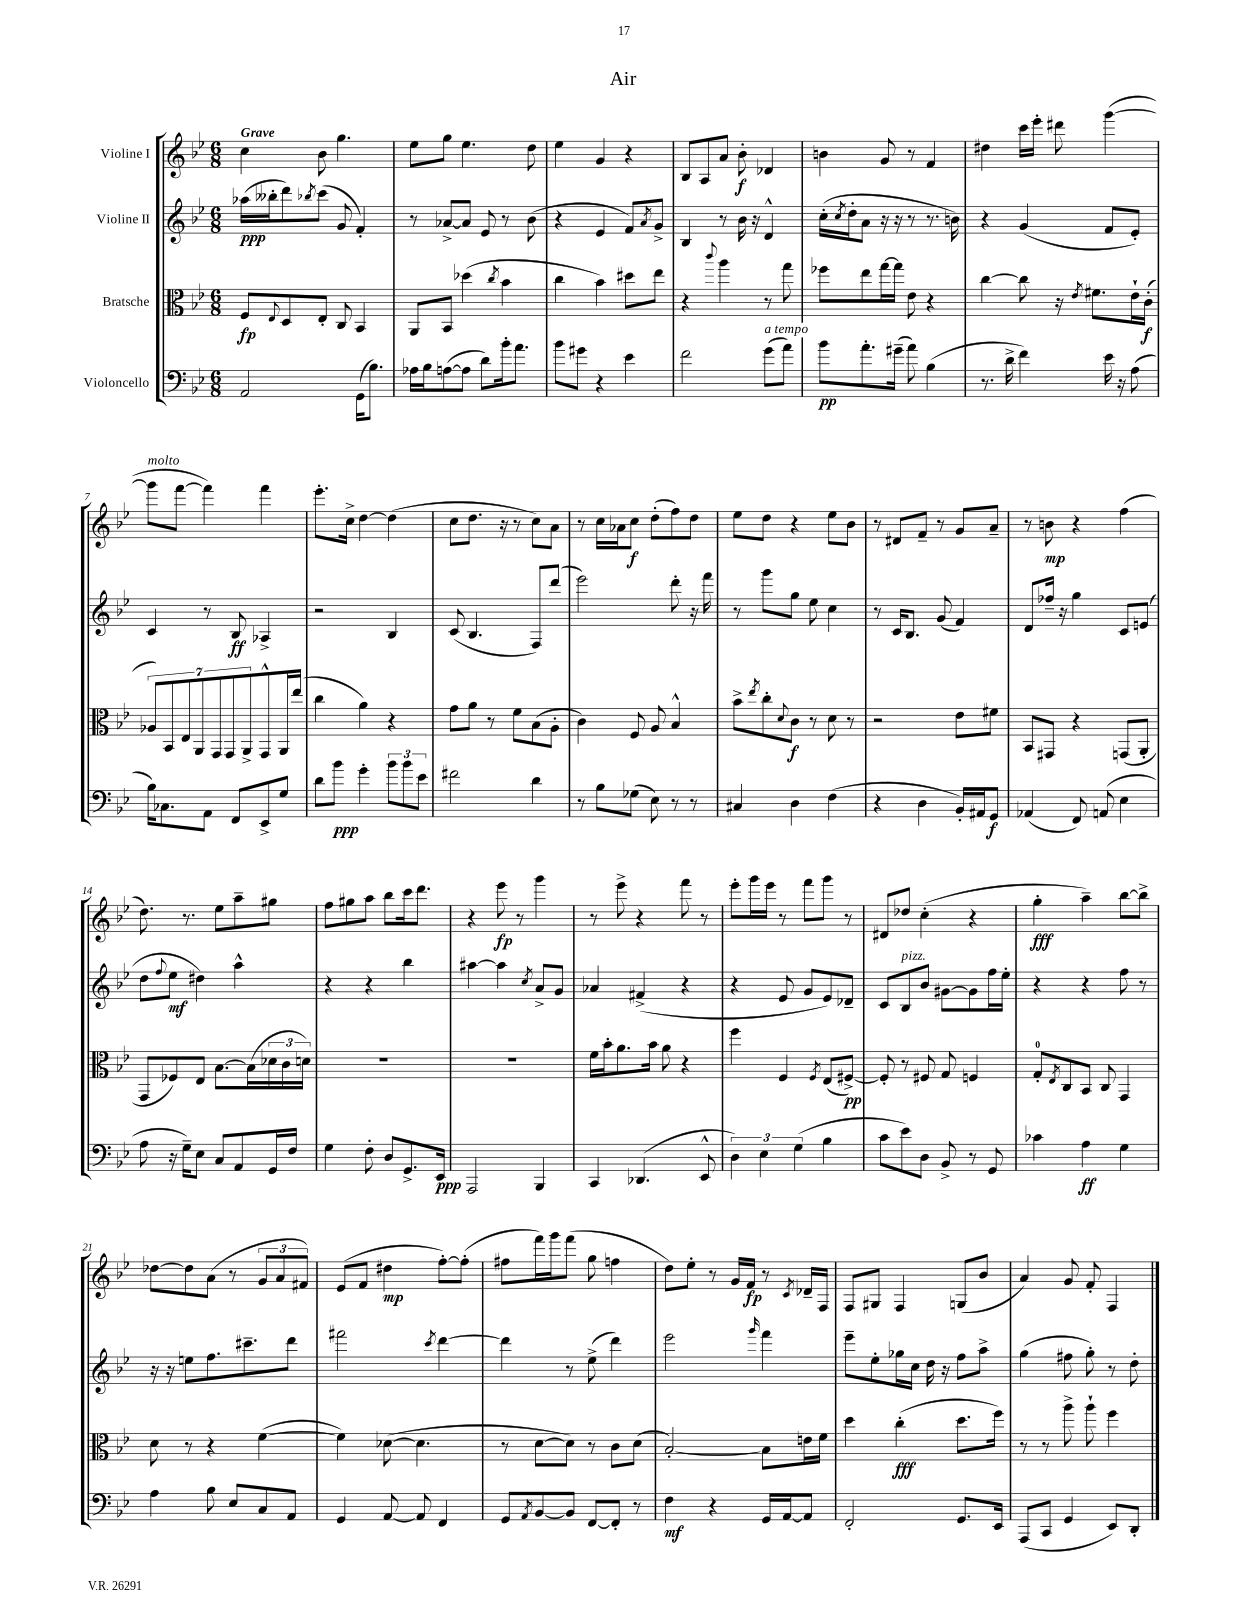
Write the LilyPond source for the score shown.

\header { title = "Air" }
<<
\new StaffGroup <<
\new Staff = "s0" \with { instrumentName = "Violine I" } {
    \clef treble \key bes \major \numericTimeSignature \time 6/8 \tempo "Grave"
    c''4 bes'8 g''4. |
    ees''8 g''8 ees''4. d''8 |
    ees''4 g'4 r4 |
    bes8 a8 a'8 bes'8-.\f des'4 |
    b'4 g'8 r8 f'4 |
    dis''4 c'''16 ees'''16-. dis'''8 g'''4~( |
    g'''8^\markup { \italic "molto" } f'''8~ f'''4) f'''4 |
    ees'''8.-. c''16-> d''4~ d''4( |
    c''8 d''8. r16 r8 c''8) a'8 |
    r8 c''16 aes'16 c''8\f d''8-.( f''8) d''8 |
    ees''8 d''8 r4 ees''8 bes'8 |
    r8 dis'8 f'8-- r8 g'8 a'8-- |
    r8 b'8\mp r4 f''4( |
    d''8.) r8. ees''8 a''8-- gis''8 |
    f''8 gis''8 a''8 bes''8 c'''16 d'''8. |
    r4 ees'''8\fp r8 g'''4 |
    r8 ees'''8-> r4 f'''8 r8 |
    ees'''8-. g'''16 ees'''16 r8 f'''8 g'''8 r8 |
    dis'8 des''8 c''4-.( r4 |
    g''4-.\fff a''4--) bes''8~ bes''8-> |
    des''8~ des''8 a'8( r8 \tuplet 3/2 { g'8 a'8 fis'8) } |
    ees'8( f'8 dis''4\mp f''8~-.) f''8-.( |
    fis''8 f'''16) g'''16 f'''8( g''8 f''4 |
    d''8) ees''8-. r8 g'16 f'16\fp r8 \acciaccatura { c'8 } des'16-- f16 |
    f8 gis8 f4 g8( bes'8 |
    a'4) g'8 f'8-. f4 \bar "|." |
}
\new Staff = "s1" \with { instrumentName = "Violine II" } {
    \clef treble \key bes \major \numericTimeSignature \time 6/8
    aes''16\ppp( beses''16-. d'''8) \acciaccatura { bes''8 } c'''8( g'8 f'4-.) |
    r8 aes'8~-> aes'8 ees'8 r8 bes'8( |
    r4 ees'4 f'8) \acciaccatura { a'8 } g'8-> |
    bes4 r8 bes'16 r16 d'4-^ |
    c''16-.( \acciaccatura { c''8 } d''16-. a'8 r16 r16 r8 r8. b'16) |
    r4 g'4( f'8 ees'8-.) |
    c'4 r8 bes8\ff aes4-> |
    r2 bes4 |
    c'8( bes4. f8) d'''8( |
    ees'''2) d'''8-. r16 f'''16 |
    r8 g'''8 g''8 ees''8 c''4 |
    r8 c'16 bes8. g'8( f'4) |
    d'8 fes''16-- r16 g''4 c'8 e'8( |
    d''8 \appoggiatura { f''8 } ees''8\mf dis''4) a''4-^ |
    r4 r4 bes''4 |
    ais''4~ ais''4 \acciaccatura { c''8 } a'8-> g'8 |
    aes'4 fis'4->( r4 |
    r4 ees'8 g'8 ees'8) des'8-- |
    c'8 bes8^\markup { \italic "pizz." } bes'8 gis'8~ gis'8 f''16 ees''16-. |
    r4 r4 f''8 r8 |
    r16 r16 e''8 f''8. cis'''8.-- d'''8 |
    fis'''2 \acciaccatura { c'''8 } d'''4~ |
    d'''4 r8 ees''8->( d'''4) |
    ees'''2 \grace { g'''16 } f'''4 |
    ees'''8-- ees''8-. ges''16 c''16 d''16 r16 f''8 a''8-> |
    g''4( fis''8 g''8-.) r8 d''8-. \bar "|." |
}
\new Staff = "s2" \with { instrumentName = "Bratsche" } {
    \clef alto \key bes \major \numericTimeSignature \time 6/8
    f8\fp \appoggiatura { ees8 } d8 ees8-. c8 bes,4 |
    a,8 bes,8 des''4( \acciaccatura { c''8 } bes'4 |
    c''4 bes'4) dis''8 ees''8 |
    r4 \appoggiatura { c'''8 } a''4 r8 g''8 |
    fes''8 ees''8 g''16~ g''16 ees'8 r4 |
    c''4~ c''8 r16 \acciaccatura { ees'8 } fis'8. ees'16-! c'16-.\f( |
    \tuplet 7/4 { aes8) bes,8 ees8 a,8 g,8 g,8 a,8-> } g,8-^ a,16 ees''16( |
    c''4 a'4) r4 |
    g'8 a'8 r8 f'8 bes8( a8-. |
    c'4) f8 a8 bes4-^ |
    bes'8-> \acciaccatura { ees''8 } c''8-. \appoggiatura { d'8 } c'8\f r8 d'8 r8 |
    r2 ees'8 fis'8 |
    bes,8 gis,8 r4 g,8( a,8-. |
    g,8 fes8) ees8 bes8.~ bes16( \tuplet 3/2 { des'16 c'16 d'16) } |
    R2. |
    R2. |
    f'16 bes'16-. a'8. bes'16 a'8 r4 |
    f''4 f4 \acciaccatura { f8 } ees8( fis8~->\pp) |
    fis8-. r8 fis8 g8 f4 |
    g8-0-. \acciaccatura { ees8 } c8 bes,8 c8 g,4 |
    d'8 r8 r4 f'4~( |
    f'4) des'8~( des'4. |
    r8 d'8~ d'8) r8 c'8 d'8( |
    bes2~-.) bes8 e'16 f'16 |
    d''4 c''4-.\fff( d''8. f''16) |
    r8 r8 a''8-> a''8-! f''4 \bar "|." |
}
\new Staff = "s3" \with { instrumentName = "Violoncello" } {
    \clef bass \key bes \major \numericTimeSignature \time 6/8
    a,2 g,16( bes8.) |
    aes16 bes16 a8~( a8 d'8) bes'16-. a'8. |
    bes'8 gis'8 r4 ees'4 |
    f'2 g'8^\markup { \italic "a tempo" }( a'8) |
    bes'8\pp a'8.-. gis'16--( a'8) bes4( |
    r8. d'16-> f'4) ees'16 r16 a8( |
    bes16) ces8. a,8 f,8 ees,8-> g8 |
    d'8 bes'8\ppp g'4-. \tuplet 3/2 { bes'8 bes'8 ees'8 } |
    fis'2 d'4 |
    r8 bes8 ges8( ees8) r8 r8 |
    cis4 d4 f4( |
    r4 d4 bes,16-.) ais,16 g,8\f |
    aes,4( f,8) a,8( ees4 |
    a8 r16 g16--) ees8 c8 a,8 g,16 f16 |
    g4 f8-. d8 g,8.-> ees,16\ppp |
    a,,2 bes,,4 |
    c,4 des,4.( ees,8-^ |
    \tuplet 3/2 { d4) ees4 g4( } bes4 |
    c'8 ees'8) d8 bes,8-> r8 g,8 |
    ces'4 a4\ff g4 |
    a4 bes8 ees8 c8 a,8 |
    g,4 a,8~ a,8 f,4 |
    g,8 \acciaccatura { a,8 } bes,8~ bes,8 f,8~ f,8-. r8 |
    f4\mf r4 g,16 a,16~ a,8 |
    f,2-. g,8. ees,16 |
    a,,8( c,8 g,4 ees,8) d,8-. \bar "|." |
}
>>
>>
